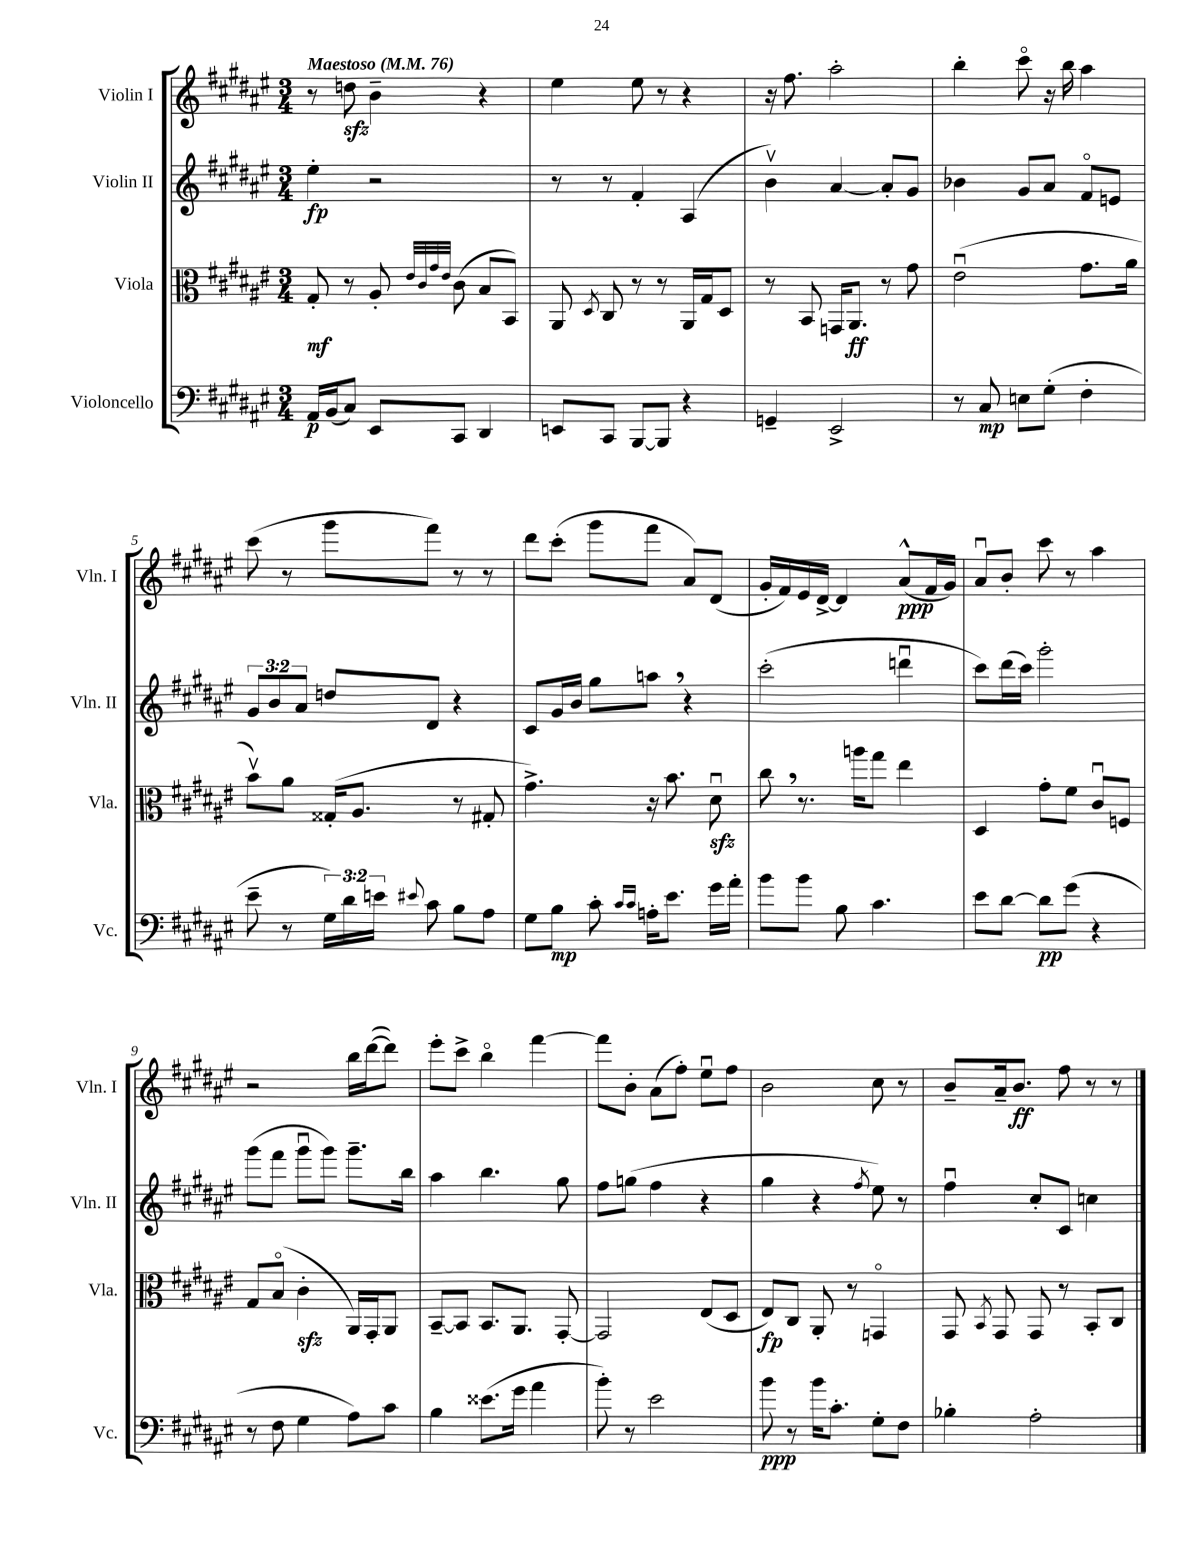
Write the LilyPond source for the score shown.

<<
\new StaffGroup <<
\new Staff = "s0" \with { instrumentName = "Violin I" shortInstrumentName = "Vln. I" } {
    \clef treble \key fis \major \numericTimeSignature \time 3/4 \tempo "Maestoso" 4 = 76
    \autoBeamOff r8 d''8\sfz b'4-- r4 |
    eis''4 eis''8 r8 r4 |
    r16 fis''8. ais''2-. |
    b''4-. cis'''8\flageolet r16 b''16 ais''4 |
    cis'''8( r8 gis'''8[ fis'''8]) r8 r8 |
    dis'''8[ cis'''8]-.( gis'''8[ fis'''8] ais'8[) dis'8]( |
    gis'16[-. fis'16) eis'16 dis'16]~-> dis'4 ais'8[-^\ppp( fis'16 gis'16]) |
    ais'8[\downbow b'8]-. cis'''8 r8 ais''4 |
    r2 b''16[ dis'''16~( dis'''8]) |
    eis'''8[-. cis'''8]-> b''4\flageolet fis'''4~ |
    fis'''8[ b'8]-. ais'8[( fis''8]-.) eis''8[\downbow fis''8] |
    b'2 cis''8 r8 |
    b'8[-- ais'16-- b'8.]\ff fis''8 r8 r8 \bar "|." |
}
\new Staff = "s1" \with { instrumentName = "Violin II" shortInstrumentName = "Vln. II" } {
    \clef treble \key fis \major \numericTimeSignature \time 3/4 \override Staff.TupletNumber.text = #tuplet-number::calc-fraction-text
    \autoBeamOff eis''4-.\fp r2 |
    r8 r8 fis'4-. ais4( |
    b'4\upbow) ais'4~ ais'8[-. gis'8] |
    bes'4 gis'8[ ais'8] fis'8[\flageolet e'8] |
    \tuplet 3/2 { gis'8[ b'8 ais'8] } d''8[ dis'8] r4 |
    cis'8[ gis'16 b'16] gis''8[ a''8] \breathe r4 |
    cis'''2-.( d'''4\downbow |
    cis'''8[) dis'''16( cis'''16]) gis'''2-. |
    gis'''8[( fis'''8] gis'''8[\downbow gis'''8]) gis'''8.[-- b''16] |
    ais''4 b''4. gis''8 |
    fis''8[ g''8]( fis''4 r4 |
    gis''4 r4 \acciaccatura { fis''8 } eis''8) r8 |
    fis''4\downbow cis''8[-. cis'8] c''4 \bar "|." |
}
\new Staff = "s2" \with { instrumentName = "Viola" shortInstrumentName = "Vla." } {
    \clef alto \key fis \major \numericTimeSignature \time 3/4
    \autoBeamOff gis8-.\mf r8 ais8-. \grace { eis'32[ cis'32 gis'32 eis'32] } cis'8( b8[ b,8]) |
    ais,8 \acciaccatura { dis8 } cis8 r8 r8 ais,16[ gis16 dis8] |
    r8 b,8 g,16[ ais,8.]\ff r8 gis'8 |
    eis'2\downbow( gis'8.[ ais'16] |
    b'8[\upbow) ais'8] gisis16[-.( ais8.] r8 gis8-. |
    gis'4.->) r16 b'8. dis'8\downbow\sfz |
    cis''8 \breathe r8. a''16[ gis''8] eis''4 |
    dis4 gis'8[-. fis'8] cis'8[\downbow f8] |
    gis8[ b8]\flageolet( cis'4-.\sfz ais,16[) gis,16-. ais,8] |
    b,8[~-- b,8] b,8.[ ais,8.] gis,8~-. |
    gis,2 eis8[( dis8] |
    eis8[\fp) cis8] ais,8-. r8 g,4\flageolet |
    gis,8 \acciaccatura { b,8 } gis,8 gis,8 r8 b,8[-. cis8] \bar "|." |
}
\new Staff = "s3" \with { instrumentName = "Violoncello" shortInstrumentName = "Vc." } {
    \clef bass \key fis \major \numericTimeSignature \time 3/4 \override Staff.TupletNumber.text = #tuplet-number::calc-fraction-text
    \autoBeamOff ais,16[\p b,16( cis8]) eis,8[ cis,8] dis,4 |
    e,8[ cis,8] b,,8[~ b,,8] r4 |
    g,4-- eis,2-> |
    r8 cis8\mp e8[ gis8]-.( fis4-. |
    eis'8-- r8 \tuplet 3/2 { gis16[) dis'16 e'16] } \appoggiatura { eis'8 } cis'8 b8[ ais8] |
    gis8[ b8]\mp cis'8-. \grace { cis'16[ cis'16] } a16[-. eis'8.] gis'16[ ais'16]-. |
    b'8[ b'8] b8 cis'4. |
    eis'8[ dis'8]~ dis'8[\pp gis'8]( r4 |
    r8 fis8 gis4 ais8[) cis'8] |
    b4 eisis'8.[( gis'16] ais'4 |
    b'8-.) r8 eis'2 |
    b'8\ppp r8 b'16[ cis'8.]-. gis8[-. fis8] |
    bes4-. ais2-. \bar "|." |
}
>>
>>
